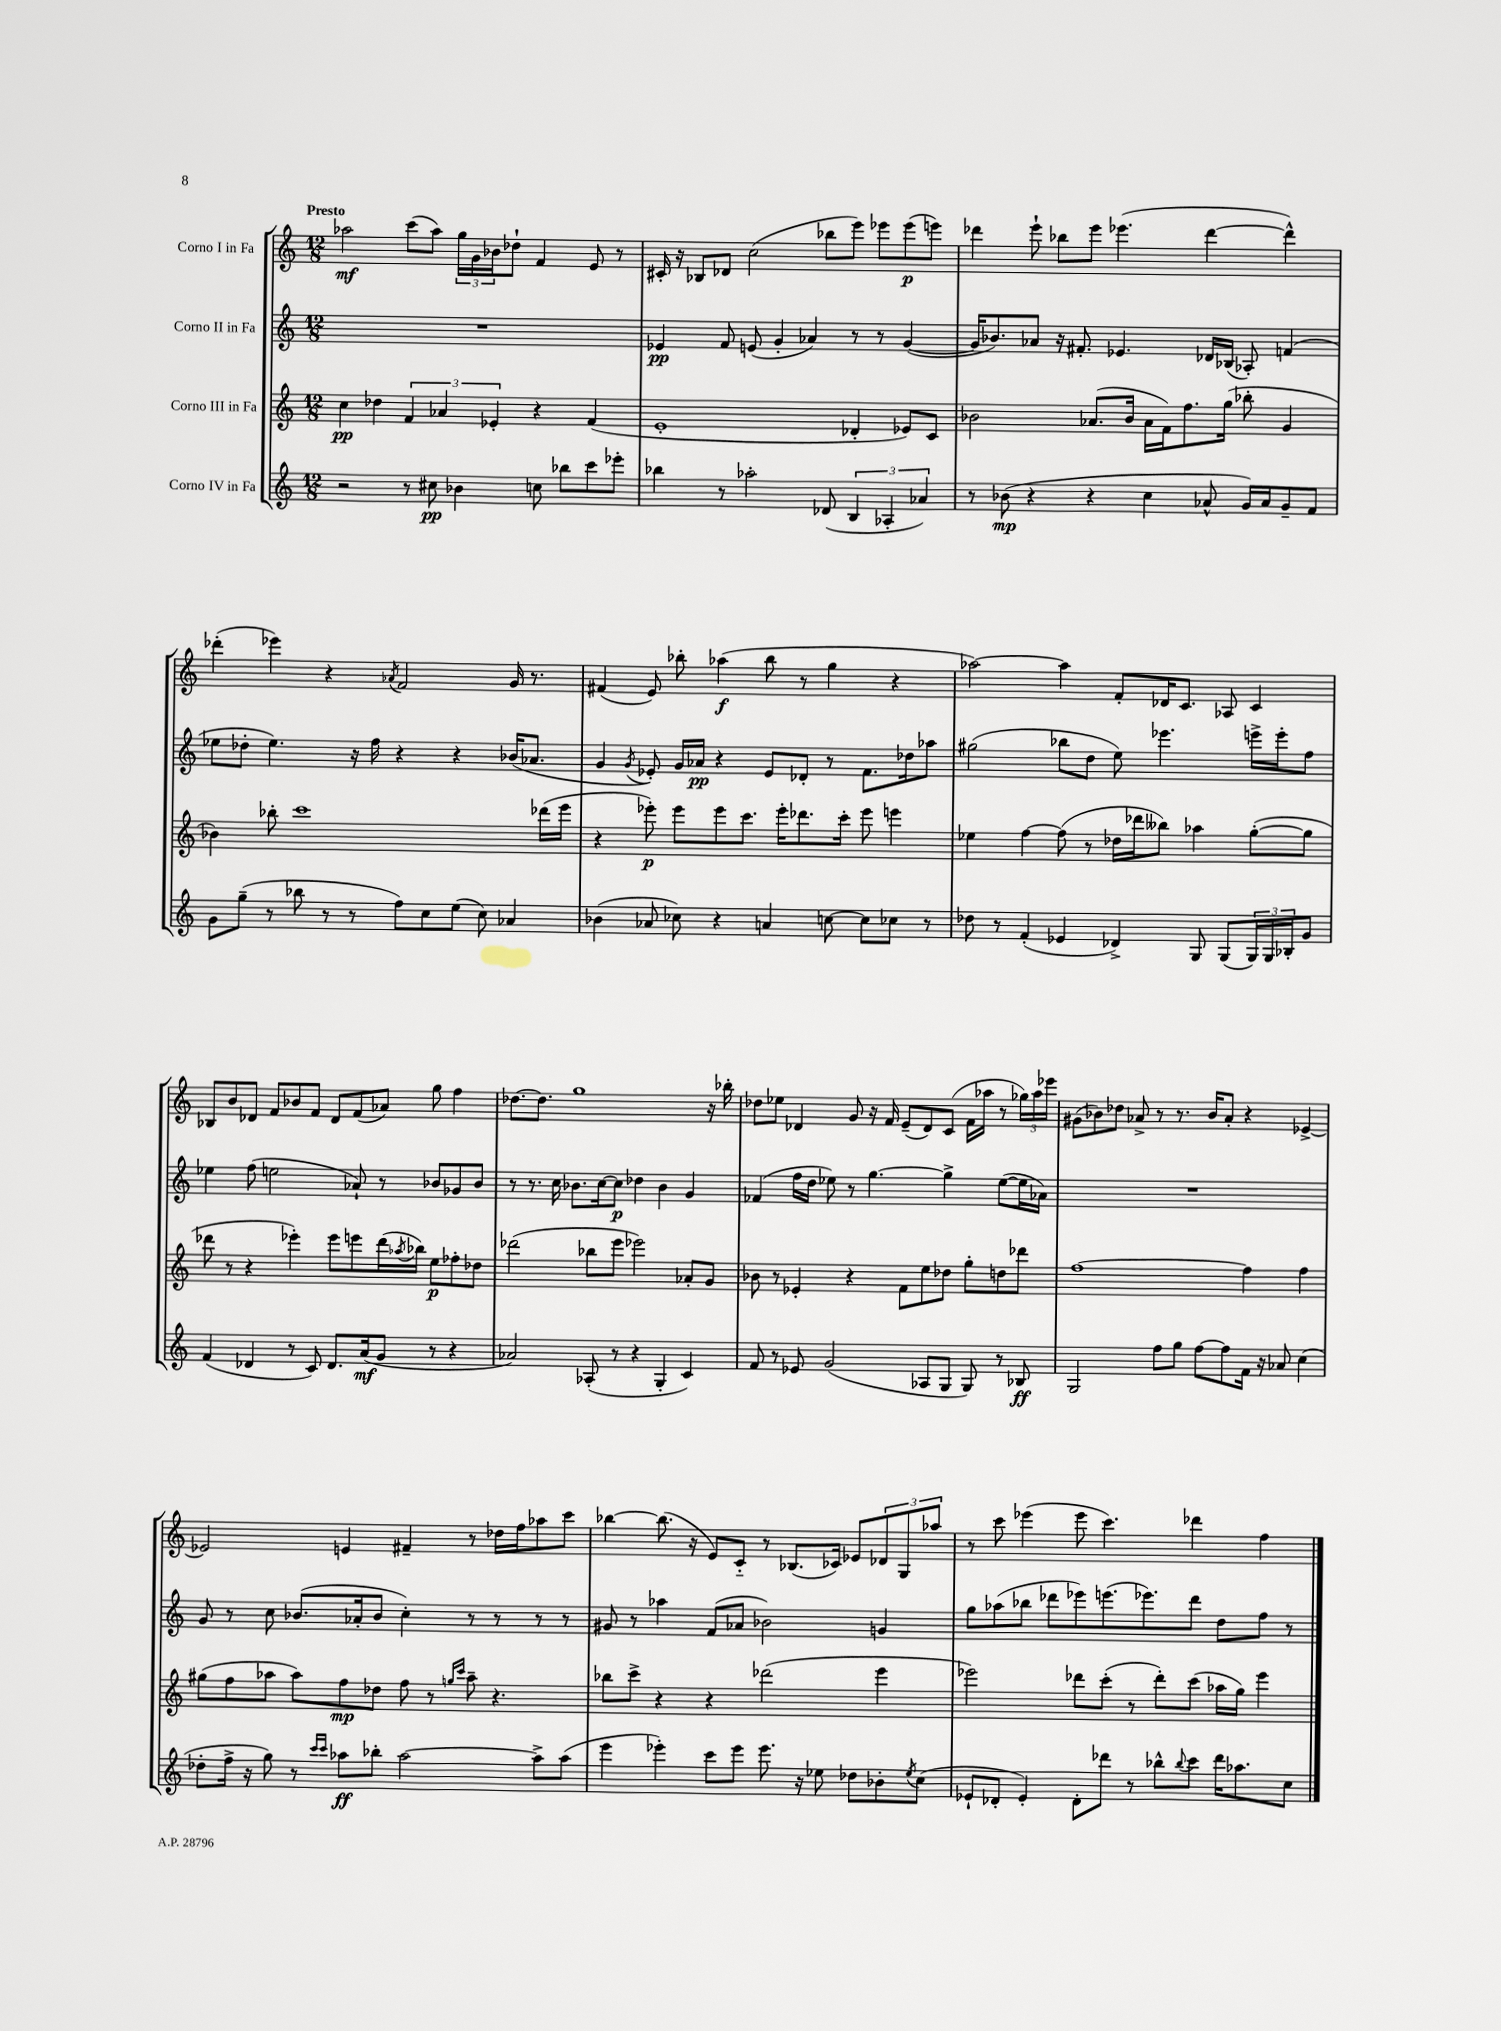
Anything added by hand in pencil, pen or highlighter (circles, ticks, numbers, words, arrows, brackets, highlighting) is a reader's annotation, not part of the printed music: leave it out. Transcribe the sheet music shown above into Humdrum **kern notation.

**kern	**kern	**kern	**kern
*staff4	*staff3	*staff2	*staff1
*clefG2	*clefG2	*clefG2	*clefG2
*k[]	*k[]	*k[]	*k[]
*M12/8	*M12/8	*M12/8	*M12/8
2r	4cc\	1.r	2aa-\
.	4dd-\	.	.
8r	6f/	.	(8ccc\L
8cc#\	.	.	8aa-\J)
.	6a-/	.	.
4b-\	.	.	24gg\LL
.	.	.	24g\
.	6e-'/	.	24b-\J
.	.	.	8dd-`\J
8cc\	4r	.	4f/
8bb-\L	.	.	.
8ccc\	(4f/	.	8e/
8eee-'\J	.	.	8r
=	=	=	=
4bb-\	1e'	4e-/	16c#'/
.	.	.	16r
.	.	.	8B-/L
8r	.	8f/	8d-/J
2aa-'\	.	(8e/	(2cc\
.	.	4g'/	.
.	.	4a-/)	.
(8d-/	.	.	8bb-\L
6B/	4d-'/	8r	8eee\J)
.	.	8r	8eee-\L
6A-'/	.	.	.
.	8e-/L)	([4g/	(8eee-\
6a-/)	.	.	.
.	8c/J	.	8eee\J)
=	=	=	=
8r	2b-\	16g/]LK	4ddd-\
.	.	8.b-/)	.
(8b-\	.	.	.
4r	.	8a-/J	8eee`\
.	.	16r	8bb-\L
.	.	8.f#'/	.
4r	(8.a-/L	.	8eee\J
.	.	4.e-/	(4.eee-\
.	16b-/Jk	.	.
4cc\	16a-\LL	.	.
.	16f\J)	.	.
.	8.ff\	.	.
8a-^^/	.	16d-/LL	[4ddd-\
.	(16gg\Jk	(16B-/JJ	.
16g/LL)	8bb-'\	8A-'/)	.
16a-/J	.	.	.
8g~/	4g/	(4f/	4ddd-^^\])
8f/J	.	.	.
=	=	=	=
8g\L	4b-\)	8ee-\L	(4ddd-'\
(8gg~\J	.	8dd-'\J	.
8r	8bb-'\	4.ee-\)	4eee-\)
8bb-\	1ccc	.	.
8r	.	.	4r
8r	.	16r	.
.	.	16ff\	.
.	.	.	8qa-/
8ff\L)	.	4r	2f/
8cc\	.	.	.
(8ee\J	.	4r	.
8cc\)	.	.	.
4a-/	.	(16b-/LK	16g/
.	.	8.a-/J	8.r
.	(16ddd-\LL	.	.
.	16eee\JJ	.	.
=	=	=	=
(4b-\	4r	4g/	(4f#/
.	.	8qg/	.
8a-/	8eee-'\)	8e-'/)	8e/)
8cc-\)	8eee-\L	16g/LL	8bb-'\
.	.	16a-/JJ	.
4r	8eee-\	4r	(4aa-\
.	8.ccc\J	.	.
4a/	.	8e-/L	8bb-\
.	16eee-'\LK	.	.
.	8.ddd-\	8d-'/J	8r
[8cc\	.	8r	4gg\
.	16ccc'\Jk	.	.
8cc\]L	8eee-\	8.f\L	.
8cc-\J	4eee\	.	4r
.	.	16dd-\k	.
8r	.	8aa-\J	.
=	=	=	=
8dd-\	4ee-\	(2gg#\	[2aa-\)
8r	.	.	.
(4f'/	[4ff\	.	.
4e-/	(8ff\]	8bb-\L	4aa-\]
.	8r	8dd\J	.
4d-^/)	16dd-\LL	8ee\)	8f'/L
.	16ddd-\J	.	.
.	8bb--\J)	4.eee-\	16d-/K
.	.	.	8.c/J
8G/	4aa-\	.	.
(8G/L	.	.	8A-/
24G/L)	([8gg'\L	16eee^\LL	4c/
24G/	.	.	.
.	.	16eee'\J	.
24B-'/J	.	.	.
8g/J	8gg\]J	8ff\J	.
=	=	=	=
(4f/	8ddd-\	4ee-\	8B-/L
.	8r	.	8b/
4d-/	4r	(8ff\	8d-/J
.	.	2ee\	8f/L
8r	4eee-'\)	.	8b-/
8c/)	.	.	8f/J
8.d-/L	8eee-\L	.	8d-/L
.	8eee\	8a-`/)	(8f/
(16a/k	.	.	.
8g/J	(16ddd-\L	8r	8a-/J)
.	8qaa-/	.	.
.	16bb-\JJ)	.	.
8r	8ee\L	8b-/L	8gg\
4r	8ff-'\	8g-/	4ff\
.	8dd-\J	8b-/J	.
=	=	=	=
2a-/)	(2ddd-\	8r	[8.dd-\L
.	.	8.r	.
.	.	.	8.dd-\]J
.	.	16cc\	.
.	.	8.b-\L	1gg
(8A-'/	8bb-\L	.	.
.	.	[16cc\k	.
8r	8eee\J	8cc\]J	.
4r	2eee-\)	4dd-\	.
4G'/	.	4b-\	.
4c/)	8a-'/L	4g/	.
.	8g/J	.	16r
.	.	.	16bb-'\
=	=	=	=
8f/	8b-\	(4f-/	8dd-\L
8r	8r	.	8ee-\J
8e-/	4e-'/	16ff\LL	4d-/
.	.	16dd\JJ	.
(2g/	.	8ee-\)	.
.	4r	8r	8g/
.	.	[4.gg\	16r
.	.	.	16f/
.	8f\L	.	(8e~/L
8A-/L	8ee\	.	8d-/)
8G/J	8dd-\J	4gg^\]	(8c/J
8G/)	8gg'\L	.	16f\LL
.	.	.	16aa-\JJ
8r	8dd\	([8ee-\L	8r
8B-/	8ddd-\J	16ee-\]L	24gg-\LL)
.	.	.	24aa-\
.	.	16a-\JJ)	.
.	.	.	24eee-\JJ
=	=	=	=
2G/	[1ff	1.r	(8g#\L
.	.	.	8b-\)
.	.	.	8dd-\J
.	.	.	8a-^/
8ff\L	.	.	8r
8gg\J	.	.	8.r
[8ff\L	.	.	.
.	.	.	16b-/LK
8ff\]	.	.	8a-'/J
16f\Jk	4ff\]	.	4r
16r	.	.	.
8a-/	.	.	.
(4cc\	4ff\	.	[4e-^/
=	=	=	=
8dd-'\L	(8gg#\L	8g/	2e-/]
16ff^\Jk	8ff\	8r	.
16r	.	.	.
8gg\)	8aa-\J	8cc\	.
8r	8aa-\L)	(8.b-/L	.
16qqccc/LL	.	.	.
16qqccc/JJ	.	.	.
8aa-\L	8ff\	.	4e/
.	.	16a-'/k	.
8bb-'\J	8dd-\J	8b-/J	.
[2aa-\	8ff\	4cc'\)	4f#~/
.	8r	.	.
.	16qqgg/LL	.	.
.	16qqccc/JJ	.	.
.	8aa-~\	8r	8r
.	4.r	8r	16dd-\LL
.	.	.	16ff\J
8aa-^\]L	.	8r	8aa-\
(8aa-\J	.	8r	8ccc\J
=	=	=	=
4eee\	8bb-\L	8g#/	[4bb-\
.	8ccc^\J	8r	.
4eee-'\)	4r	4aa-\	(8.bb-\]
.	.	.	16r
8ccc\L	4r	(8f/L	8e/L)
8eee-\J	.	8a-/J	8c'~/J
8.eee-\	(2ddd-\	2b-\)	8r
.	.	.	(8.B-/L
16r	.	.	.
8ee-\	.	.	.
.	.	.	16c-/Jk)
8dd-\L	.	.	8e-/L
8b-'\	4eee\	4g/	12d-/
.	.	.	12G/
8qee-/	.	.	.
(8cc\J	.	.	.
.	.	.	12aa-/J
=	=	=	=
8e-`/L	2eee-\)	8gg\L	8r
8d-'/J	.	(8aa-\	8ccc\
4e-'/)	.	8bb-\J	(4eee-\
.	.	8ddd-\L	.
8d-'\L	8ddd-\L	8eee-\)	8eee-\
8ddd-\J	(8ccc'\J	(8.eee\	4.ccc\)
8r	8r	.	.
.	.	8.eee-\)	.
8bb-^^\L	8ddd-'\L)	.	.
8qqbb-/	.	.	.
8ccc\J	(8ccc\J	8ddd-\J	4ddd-\
16ddd-\LK	16aa-\LL	8dd\L	.
8.aa-\	16gg\JJ)	.	.
.	4eee-\	8ff\J	4ff\
8cc\J	.	8r	.
==	==	==	==
*-	*-	*-	*-
